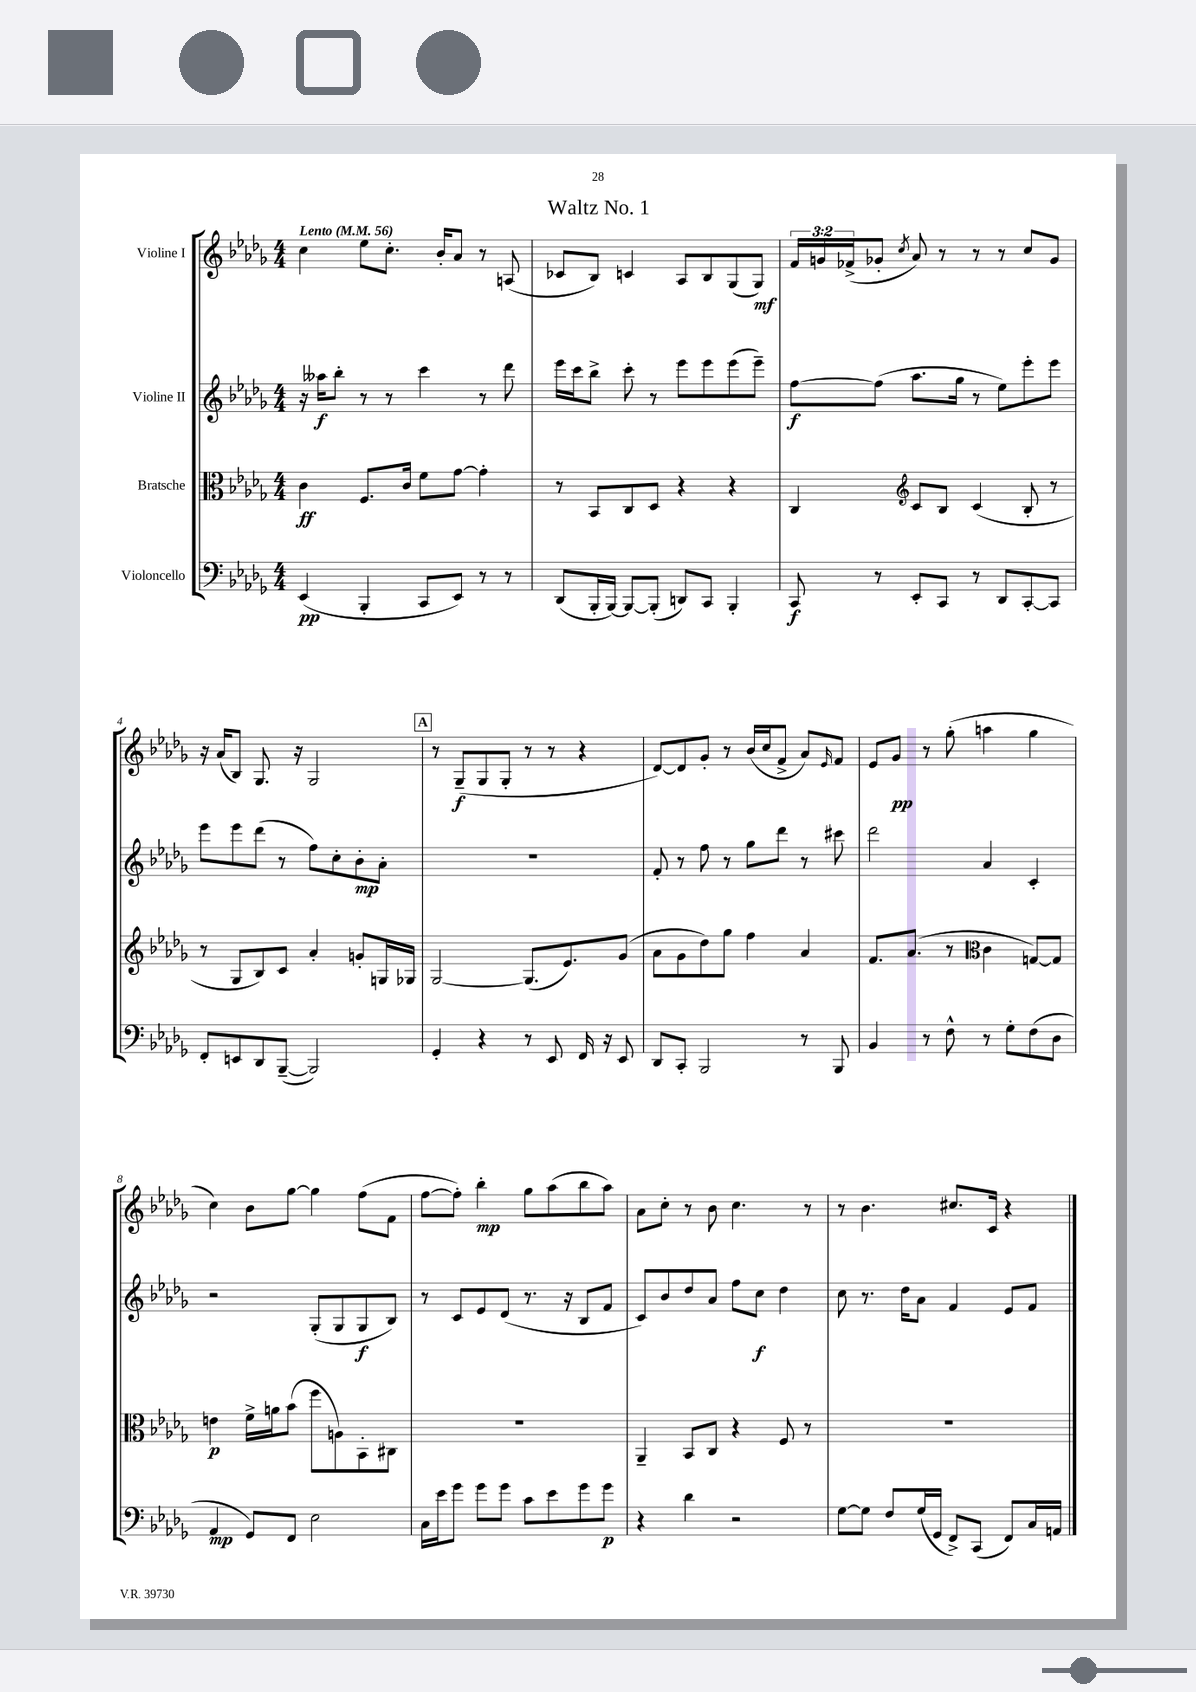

**kern	**kern	**kern	**kern
*staff4	*staff3	*staff2	*staff1
*clefF4	*clefC3	*clefG2	*clefG2
*k[b-e-a-d-g-]	*k[b-e-a-d-g-]	*k[b-e-a-d-g-]	*k[b-e-a-d-g-]
*M4/4	*M4/4	*M4/4	*M4/4
*MM56	*MM56	*MM56	*MM56
(4EE-	4c	16r	4cc
.	.	16aa--	.
.	.	8bb-'	.
4BBB-'	8.F	8r	8ee-
.	.	8r	8.cc'
.	16c	.	.
8CC	8f	4ccc	.
.	.	.	16b-'
8EE-)	[8g-	.	8a-
8r	4g-']	8r	8r
8r	.	8ddd-	(8A
=	=	=	=
(8DD-	8r	16eee-	8c-
.	.	16ccc	.
16BBB-'	8BB-	8bb-^	8B-)
[16BBB-)	.	.	.
8BBB-_	8C	8ccc'	4c
(8BBB-']	8D-	8r	.
8DD)	4r	8eee-	8A-
8CC	.	8eee-	8B-
4BBB-'	4r	(8eee-	(8G-
.	.	8eee-~)	8G-)
=	=	=	=
8CC	4C	[8ff	24f
.	.	.	24g
.	.	.	(24f-^
8r	.	(8ff]	8g-'
*	*clefG2	*	*
.	.	.	8qcc
8EE-'	8c	8.aa-	8a-)
8CC	8B-	.	8r
.	.	16gg-	.
8r	(4c	8r	8r
8DD-	.	8ee-)	8r
[8CC'	8B-'	8eee-'	8cc
8CC]	8r	8eee-	8g-
=	=	=	=
8FF'	8r	8eee-	16r
.	.	.	(16a-
8EE	8G-	8eee-	8B-)
8DD-	8B-)	(8ddd-	8.G-
([8BBB-~	8c	8r	.
.	.	.	16r
2BBB-])	4a-'	8ff)	2G-
.	.	8cc'	.
.	8g'	8b-'	.
.	16G	8a-'	.
.	16G-	.	.
=	=	=	=
4GG-'	[2G-	1r	8r
.	.	.	(8G-~
4r	.	.	8G-
.	.	.	8G-'
8r	(8.G-]	.	8r
8EE-	.	.	8r
.	8.e-)	.	.
16FF	.	.	4r
16r	.	.	.
8EE-	(8g-	.	.
=	=	=	=
8DD-	8a-	8f'	[8d-)
8CC'	8g-	8r	8d-]
2BBB-	8dd-)	8ff	8g-'
.	8gg-	8r	8r
.	4ff	8gg-	(16b-
.	.	.	16cc
.	.	8ddd-	8f^
8r	4a-	8r	8a-)
.	.	.	16qqe-
8BBB-	.	8ccc#	8f
=	=	=	=
4BB-	8.f	2ddd-	8e-
.	.	.	8g-
.	(8.a-	.	.
8r	.	.	8r
8F^^	8r	.	(8gg-'
*	*clefC3	*	*
8r	4c	4a-	4aa
8G-'	.	.	.
(8F	[8G)	4c'	4gg-
8D-	8G]	.	.
=	=	=	=
4AA-	4e	2r	4cc)
8GG-)	16f^	.	8b-
.	16a	.	.
8FF	(8b-	.	[8gg-
2E-	8ff	(8G-'	4gg-]
.	8A)	8G-	.
.	8BB-'	8G-	(8ff
.	8C#	8B-)	8f
=	=	=	=
16C	1r	8r	[8ff
16e-	.	.	.
8g-	.	8c	8ff'])
8g-	.	8e-	4bb-'
8g-	.	(8d-	.
8c	.	8.r	8gg-
8e-	.	.	(8aa-
.	.	16r	.
8g-	.	8B-	8bb-
8g-	.	8f	8aa-)
=	=	=	=
4r	4AA-~	8c)	8a-
.	.	8b-	8cc'
4d-	8BB-	8dd-	8r
.	8C	8a-	8b-
2r	4r	8ff	4.cc
.	.	8cc	.
.	8F	4dd-	.
.	8r	.	8r
=	=	=	=
[8G-	1r	8cc	8r
8G-]	.	8.r	4.b-
8F	.	.	.
.	.	16dd-	.
(16G-	.	8a-	.
16GG-	.	.	.
8FF^)	.	4f	8.cc#
(8CC	.	.	.
.	.	.	16c
8FF)	.	8e-	4r
16C	.	8f	.
16AA	.	.	.
==	==	==	==
*-	*-	*-	*-
